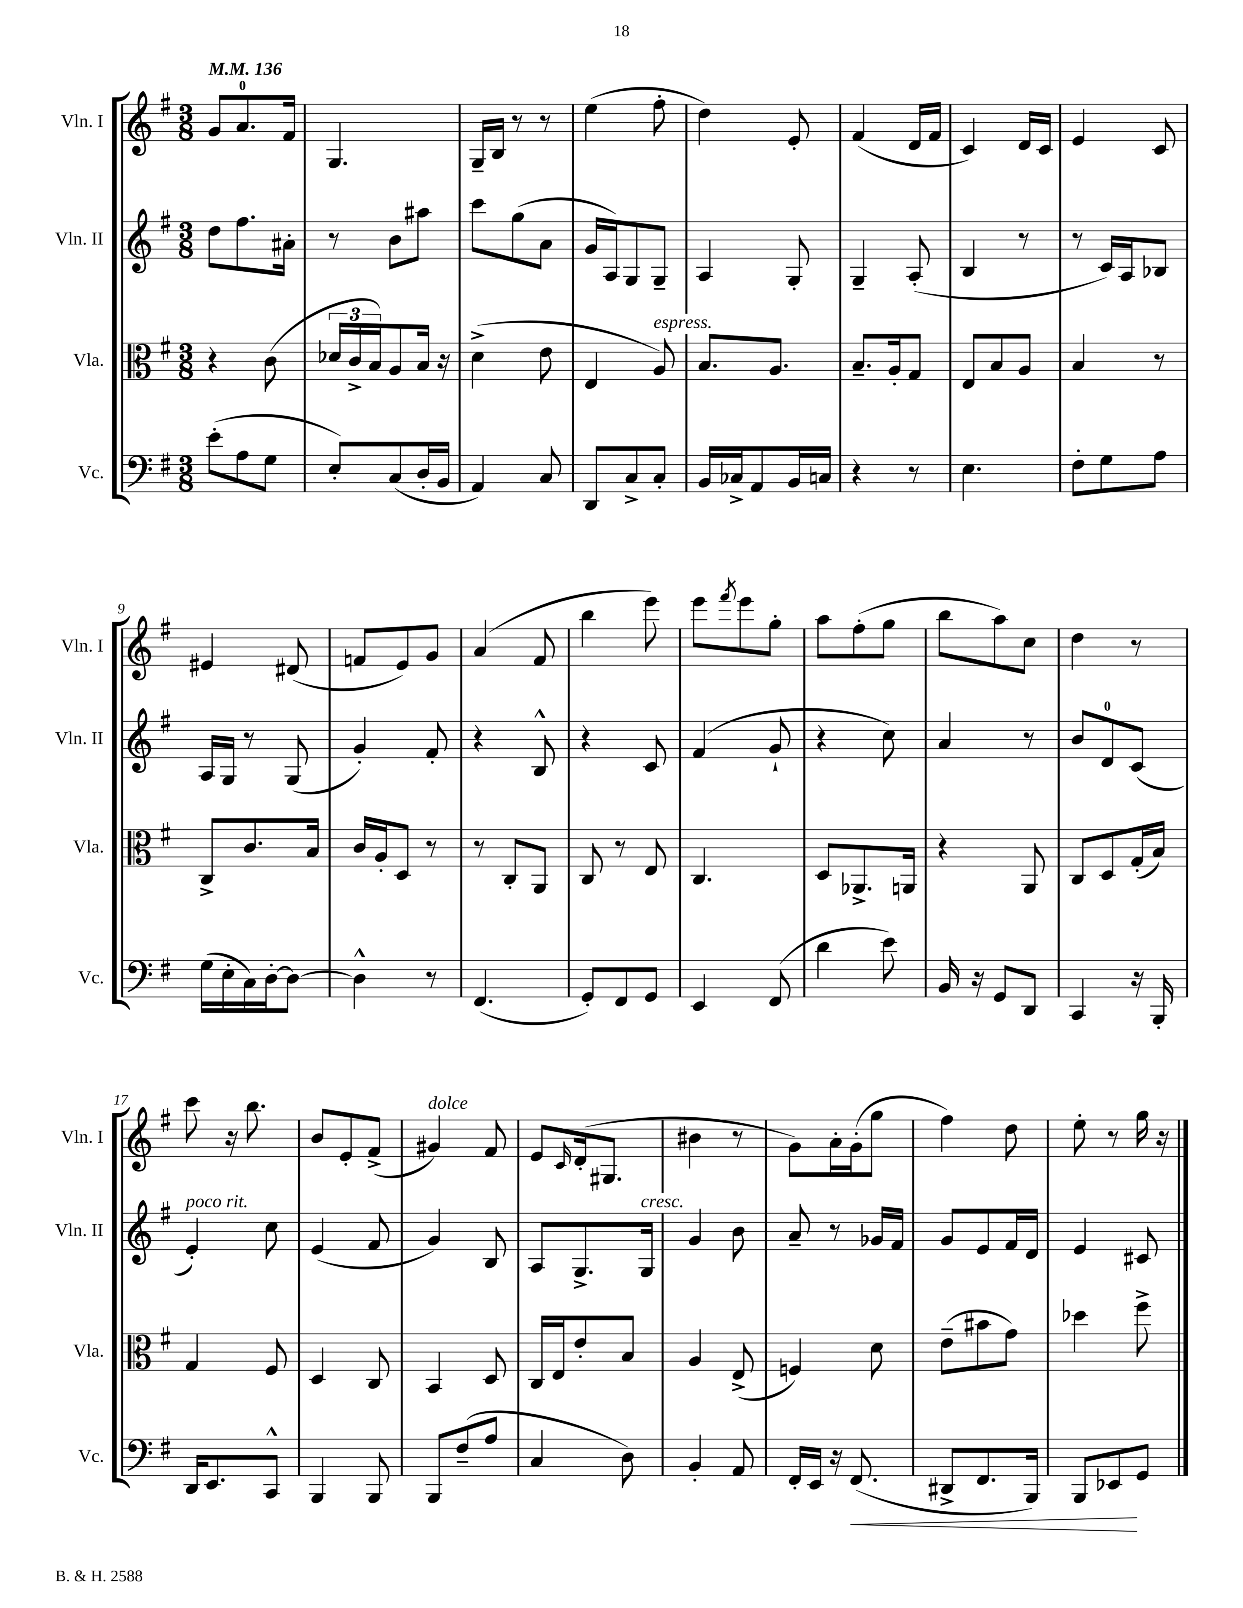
<<
\new StaffGroup <<
\new Staff = "s0" \with { instrumentName = "Vln. I" shortInstrumentName = "Vln. I" } {
    \clef treble \key g \major \numericTimeSignature \time 3/8 \tempo 4 = 136
    g'8 a'8.-0 fis'16 |
    g4. |
    g16-- b16 r8 r8 |
    e''4( fis''8-. |
    d''4) e'8-. |
    fis'4( d'16 fis'16 |
    c'4) d'16 c'16 |
    e'4 c'8 |
    eis'4 dis'8( |
    f'8 e'8) g'8 |
    a'4( fis'8 |
    b''4 e'''8) |
    e'''8 \acciaccatura { fis'''8 } e'''8 g''8-. |
    a''8 fis''8-.( g''8 |
    b''8 a''8) c''8 |
    d''4 r8 |
    c'''8 r16 b''8. |
    b'8 e'8-. fis'8->( |
    gis'4^\markup { \italic "dolce" }) fis'8 |
    e'8 \grace { c'16 } d'16-.( gis8. |
    bis'4 r8 |
    g'8) a'16-. g'16-.( g''8 |
    fis''4) d''8 |
    e''8-. r8 g''16 r16 \bar "|." |
}
\new Staff = "s1" \with { instrumentName = "Vln. II" shortInstrumentName = "Vln. II" } {
    \clef treble \key g \major \numericTimeSignature \time 3/8
    d''8 fis''8. ais'16-. |
    r8 b'8 ais''8 |
    c'''8 g''8( a'8 |
    g'16 a16) g8 g8-- |
    a4 g8-. |
    g4-- a8-.( |
    b4 r8 |
    r8 c'16) a16 bes8 |
    a16 g16 r8 g8( |
    g'4-.) fis'8-. |
    r4 b8-^ |
    r4 c'8 |
    fis'4( g'8-! |
    r4 c''8) |
    a'4 r8 |
    b'8 d'8-0 c'8( |
    e'4-.^\markup { \italic "poco rit." }) c''8 |
    e'4( fis'8 |
    g'4) b8 |
    a8 g8.-> g16^\markup { \italic "cresc." } |
    g'4 b'8 |
    a'8-- r8 ges'16 fis'16 |
    g'8 e'8 fis'16 d'16 |
    e'4 cis'8 \bar "|." |
}
\new Staff = "s2" \with { instrumentName = "Vla." shortInstrumentName = "Vla." } {
    \clef alto \key g \major \numericTimeSignature \time 3/8
    r4 c'8( |
    \tuplet 3/2 { des'16 c'16-> b16) } a8 b16 r16 |
    d'4->( e'8 |
    e4 a8^\markup { \italic "espress." }) |
    b8. a8. |
    b8.-- a16-. g8 |
    e8 b8 a8 |
    b4 r8 |
    c8-> c'8. b16 |
    c'16 a16-. d8 r8 |
    r8 c8-. a,8 |
    c8 r8 e8 |
    c4. |
    d8 aes,8.-> a,16 |
    r4 a,8 |
    c8 d8 g16-.( b16) |
    g4 fis8 |
    d4 c8 |
    b,4 d8 |
    c16 e16 e'8-. b8 |
    a4 e8->( |
    f4) d'8 |
    e'8--( bis'8 g'8) |
    des''4 fis''8-> \bar "|." |
}
\new Staff = "s3" \with { instrumentName = "Vc." shortInstrumentName = "Vc." } {
    \clef bass \key g \major \numericTimeSignature \time 3/8
    e'8-.( a8 g8 |
    e8-.) c8( d16-. b,16 |
    a,4) c8 |
    d,8 c8-> c8-. |
    b,16 ces16-> a,8 b,16 c16 |
    r4 r8 |
    e4. |
    fis8-. g8 a8 |
    g16( e16-. c16) d16~-. d8~ |
    d4-^ r8 |
    fis,4.( |
    g,8-.) fis,8 g,8 |
    e,4 fis,8( |
    d'4 e'8) |
    b,16 r16 g,8 d,8 |
    c,4 r16 b,,16-. |
    d,16 e,8. c,8-^ |
    b,,4 b,,8 |
    b,,8 fis8--( a8 |
    c4 d8) |
    b,4-. a,8 |
    fis,16-. e,16 r16 fis,8.\<( |
    dis,8-> fis,8. b,,16) |
    b,,8 ees,8\! g,8 \bar "|." |
}
>>
>>
